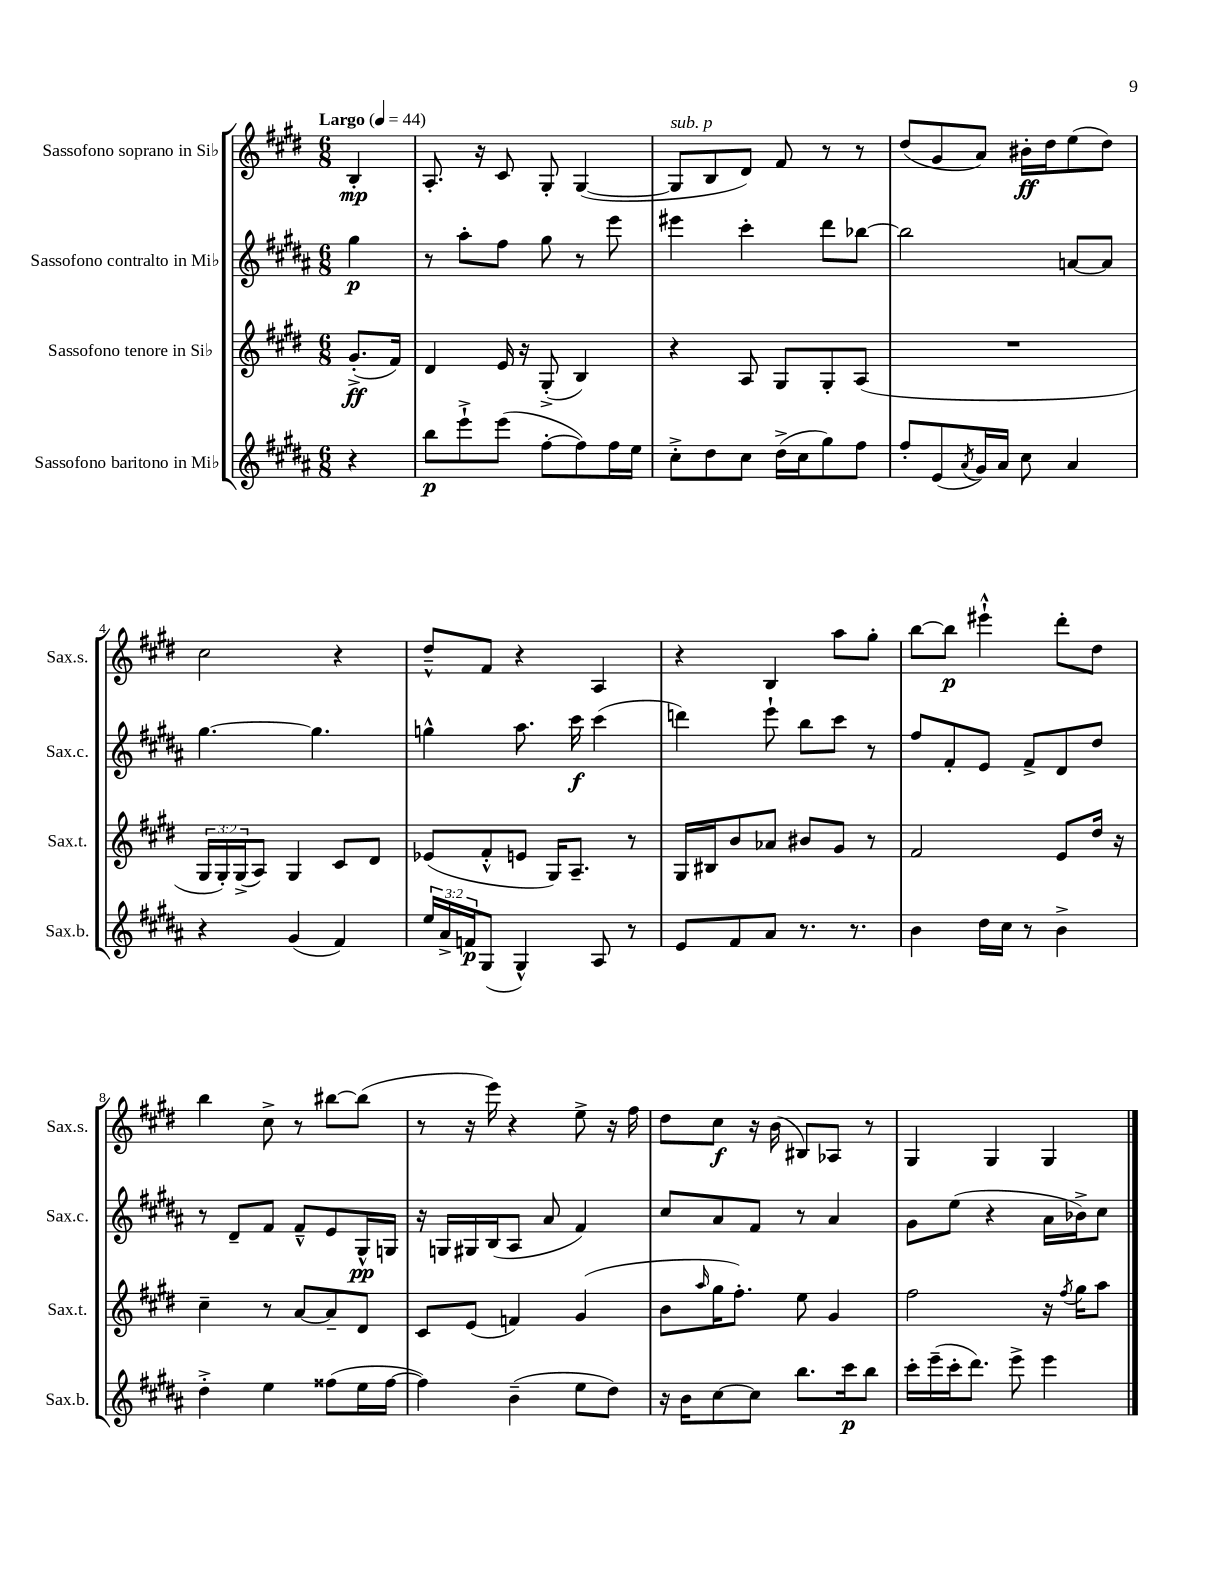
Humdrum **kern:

**kern	**kern	**kern	**kern
*staff4	*staff3	*staff2	*staff1
*clefG2	*clefG2	*clefG2	*clefG2
*k[f#c#g#d#a#]	*k[f#c#g#d#]	*k[f#c#g#d#a#]	*k[f#c#g#d#]
*M6/8	*M6/8	*M6/8	*M6/8
*MM44	*MM44	*MM44	*MM44
4r	(8.g#'^	4gg#	4B'
.	16f#)	.	.
=	=	=	=
8bb	4d#	8r	8.A'
8eee`^	.	8aa#'	.
.	.	.	16r
(8eee	16e	8ff#	8c#
.	16r	.	.
[8ff#'	(8G#'^	8gg#	8G#'
8ff#])	4B)	8r	([4G#
16ff#	.	8eee	.
16ee	.	.	.
=	=	=	=
8cc#'^	4r	4eee#	8G#]
8dd#	.	.	8B
8cc#	8A	4ccc#'	8d#)
(16dd#^	8G#	.	8f#
16cc#	.	.	.
8gg#)	8G#'	8ddd#	8r
8ff#	(8A	[8bb-	8r
=	=	=	=
8ff#'	2.r	2bb-]	(8dd#
(8e	.	.	8g#
8qa#	.	.	.
16g#)	.	.	8a)
16a#	.	.	.
8cc#	.	.	16b#'
.	.	.	16dd#
4a#	.	[8a	(8ee
.	.	8a]	8dd#)
=	=	=	=
4r	24G#	[4.gg#	2cc#
.	24G#')	.	.
.	(24G#^	.	.
.	8A)	.	.
(4g#	4G#	.	.
.	.	4.gg#]	.
4f#)	8c#	.	4r
.	8d#	.	.
=	=	=	=
24ee	(8e-	4gg^^	8dd#~^^
24a#^	.	.	.
24f	.	.	.
(8G#	8f#'^^	.	8f#
4G#^^)	8e	8.aa#	4r
.	16G#)	.	.
.	8.A~	16ccc#	.
8A#	.	(4ccc#	4A
8r	8r	.	.
=	=	=	=
8e	16G#	4ddd)	4r
.	16B#	.	.
8f#	8b	.	.
8a#	8a-	8eee`	4B
8.r	8b#	8bb	.
.	8g#	8ccc#	8aa
8.r	.	.	.
.	8r	8r	8gg#'
=	=	=	=
4b	2f#	8ff#	[8bb
.	.	8f#'	8bb]
16dd#	.	8e	4eee#`^^
16cc#	.	.	.
8r	.	8f#^	.
4b^	8e	8d#	8ddd#'
.	16dd#	8dd#	8dd#
.	16r	.	.
=	=	=	=
4dd#'^	4cc#~	8r	4bb
.	.	8d#~	.
4ee	8r	8f#	8cc#^
.	[8a	8f#~^^	8r
(8ff##	8a~]	8e	[8bb#
16ee	8d#	16G#^^	(8bb#]
[16ff##	.	16G	.
=	=	=	=
4ff##])	8c#	16r	8r
.	.	16G	.
.	(8e	16G#	16r
.	.	(16B	16eee)
(4b~	4f)	8A#	4r
.	.	8a#	.
8ee	(4g#	4f#)	8ee^
8dd#)	.	.	16r
.	.	.	16ff#
=	=	=	=
16r	8b	8cc#	8dd#
16b	.	.	.
.	16qqaa	.	.
[8cc#	16gg#	8a#	8cc#
.	8.ff#')	.	.
8cc#]	.	8f#	16r
.	.	.	(16b
8.bb	8ee	8r	8B#)
.	4g#	4a#	8A-
16ccc#	.	.	.
8bb	.	.	8r
=	=	=	=
16ccc#'	2ff#	8g#	4G#
(16eee~	.	.	.
16ccc#'	.	(8ee	.
8.ddd#)	.	.	.
.	.	4r	4G#
8eee^	.	.	.
4eee	16r	16a#	4G#
.	8qff#	.	.
.	16gg#	16b-^)	.
.	8aa	8cc#	.
==	==	==	==
*-	*-	*-	*-
